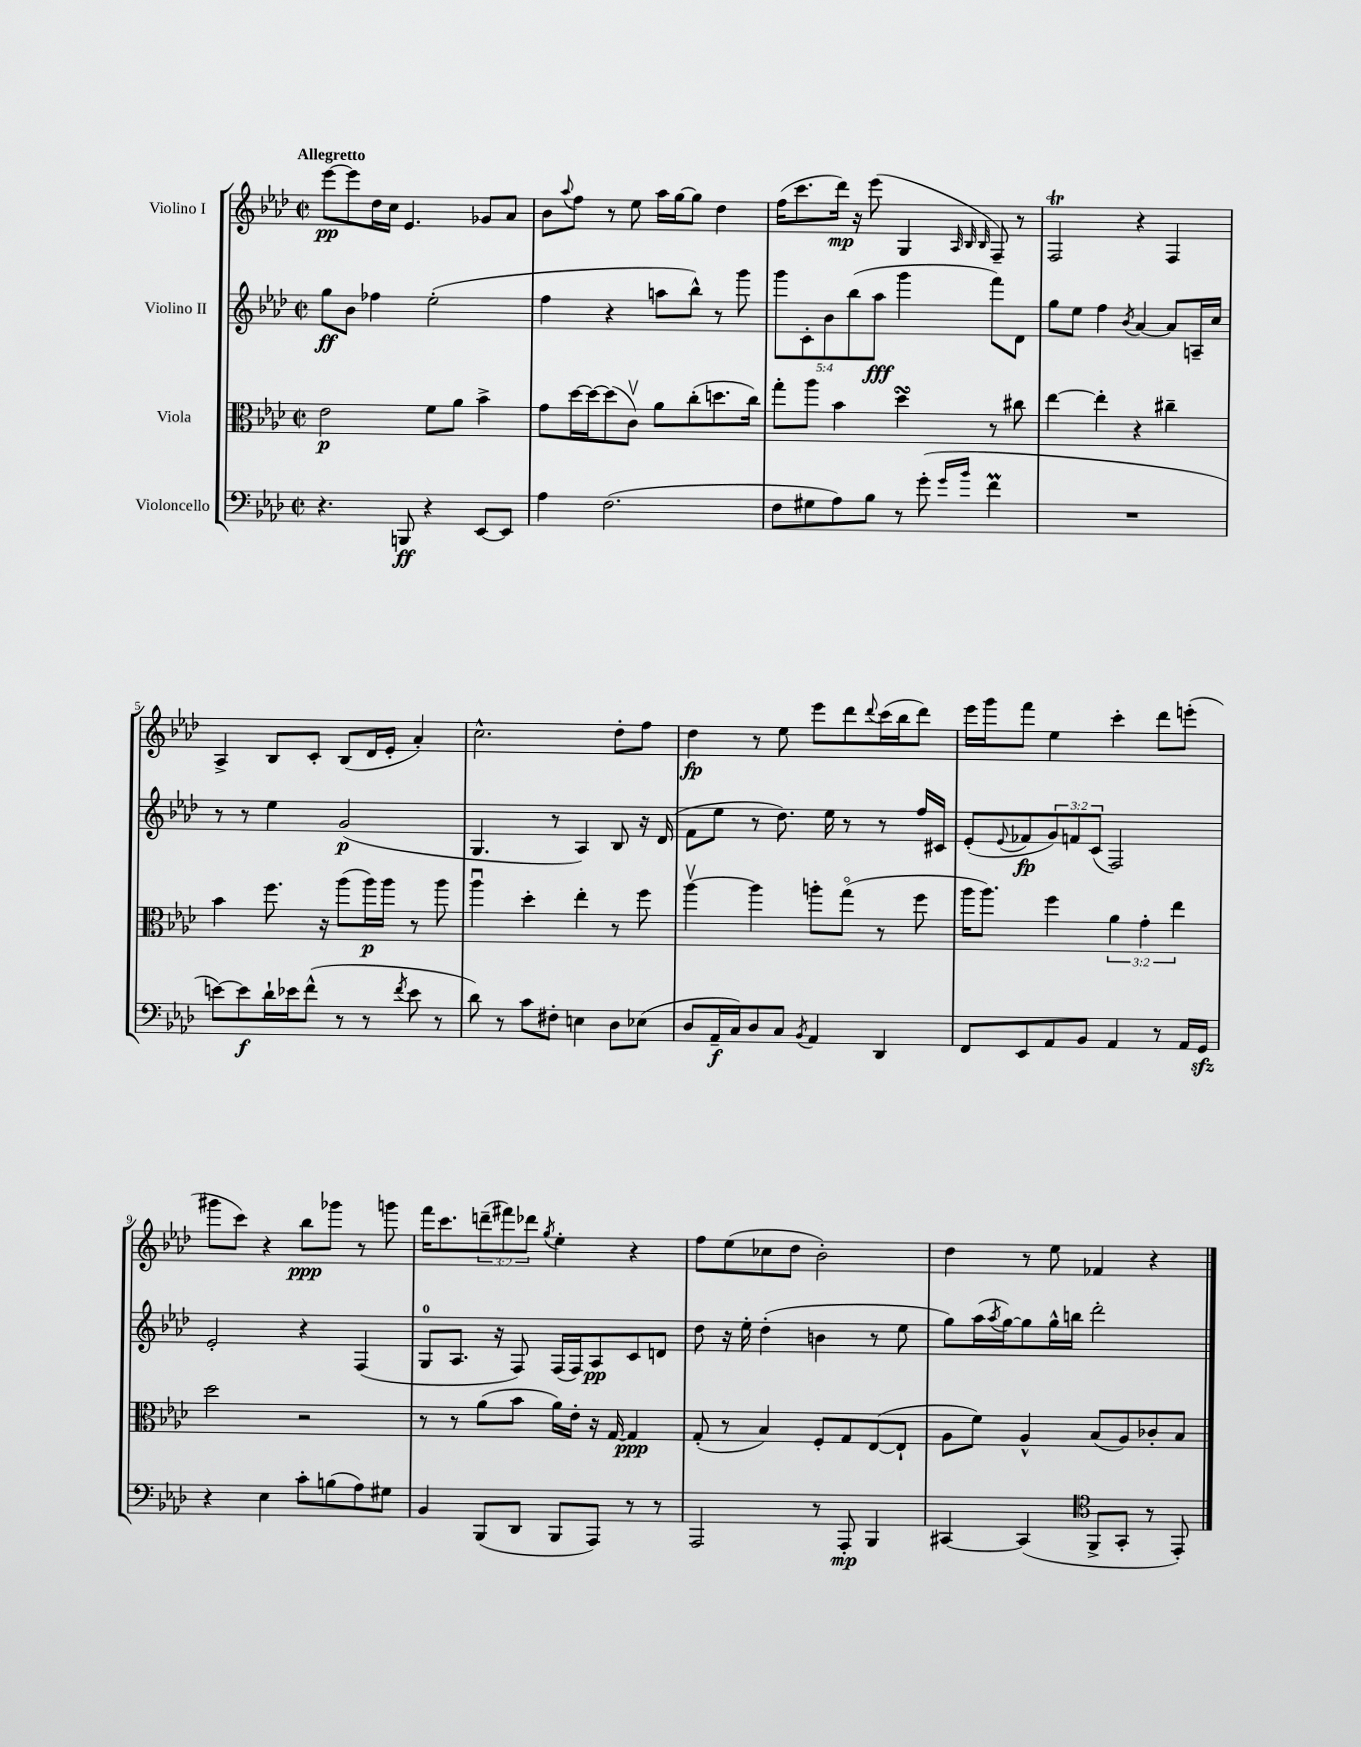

**kern	**kern	**kern	**kern
*staff4	*staff3	*staff2	*staff1
*clefF4	*clefC3	*clefG2	*clefG2
*k[b-e-a-d-]	*k[b-e-a-d-]	*k[b-e-a-d-]	*k[b-e-a-d-]
*M2/2	*M2/2	*M2/2	*M2/2
*met(c|)	*met(c|)	*met(c|)	*met(c|)
4.r	2e-	8gg	[8eee-
.	.	8b-	8eee-]
.	.	4ff-	16dd-
.	.	.	16cc
8BBB	.	.	4.e-
4r	8f	(2ee-'	.
.	8a-	.	.
[8EE-	4b-^	.	8g-
8EE-]	.	.	8a-
=	=	=	=
4A-	8g	4ff	8b-
.	.	.	8qqaa-
.	[16dd-	.	8ff
.	16dd-_	.	.
(2.F	(8dd-]	4r	8r
.	8cv)	.	8ee-
.	8a-	8aa	16aa-
.	.	.	[16gg
.	(8cc'	8bb-^^)	8gg]
.	8.dd	8r	4dd-
.	.	8ggg	.
.	16cc)	.	.
=	=	=	=
8F	8gg'	10ggg	(16ff
.	.	.	8.ccc
.	.	10c'	.
8G#	8aa-	.	.
.	.	10b-	.
8A-)	4b-	.	16ddd-)
.	.	(10bb-	.
.	.	.	16r
8B-	.	.	(8eee-
.	.	10aa-	.
8r	4dd-	4ggg	4G
(8g'	.	.	.
.	.	.	32qqA-
16qqg	.	.	32qqB-
16qqb-	.	.	32qqB-
4f	8r	8fff)	8F~)
.	8cc#	8d-	8r
=	=	=	=
1r	[4ee-	8gg	2F
.	.	8ee-	.
.	4ee-']	4ff	.
.	.	8qb-	.
.	4r	[4a-	4r
.	4cc#~	8a-]	4F
.	.	16A~	.
.	.	16cc	.
=	=	=	=
[8e)	4b-	8r	4A-^
8e]	.	8r	.
16d-`	8.ff	4ee-	8B-
16e-	.	.	.
(8f^^	.	.	8c'
.	16r	.	.
8r	(8aa-	(2g	(8B-
8r	16aa-)	.	16d-
.	16aa-	.	16e-'
8qf	.	.	.
8e-	8r	.	4a-')
8r	8aa-	.	.
=	=	=	=
8d-)	4aa-u	4.G	2.cc^^
8r	.	.	.
8c	4dd-'	.	.
8F#'	.	8r	.
4E	4ee-'	4A-)	.
8D-	8r	8B-	8dd-'
(8E-	8ff	16r	8ff
.	.	(16d-	.
=	=	=	=
8D-	[4aa-v	8f	4dd-
16AA-~	.	8ee-	.
16C)	.	.	.
8D-	4aa-]	8r	8r
8C	.	8.dd-)	8ee-
8qBB-	.	.	.
4AA-	8aa'	.	8eee-
.	.	16ee-	.
.	(8ggo	8r	8ddd-
.	.	.	8qqddd-
4DD-	8r	8r	(16ccc
.	.	.	16bb-
.	8ff	16ff	8ddd-)
.	.	16c#	.
=	=	=	=
8FF	16aa-	(8e-'	16eee-
.	8.aa-)	.	16ggg
.	.	8qqe-	.
8EE-	.	8f-	8fff
8AA-	4ff	12g)	4ee-
.	.	12f	.
8BB-	.	.	.
.	.	(12c	.
4AA-	6a-	2F)	4ccc'
.	6g'	.	.
8r	.	.	8ddd-
.	6ee-	.	.
16AA-	.	.	(8eee'
16GG	.	.	.
=	=	=	=
4r	2dd-	2e-'	8ggg#
.	.	.	8ccc)
4E-	.	.	4r
8c'	2r	4r	8bb-
(8B	.	.	8ggg-
8A-)	.	(4F	8r
8G#	.	.	8ggg
=	=	=	=
4BB-	8r	8G	16fff
.	.	.	8.ccc
.	8r	8.A-	.
(8BBB-	(8a-	.	(12ddd~
.	.	16r	.
.	.	.	12fff#)
8DD-	8b-	8F)	.
.	.	.	12ddd-
.	.	.	8qgg
8BBB-	16a-)	(16F	4ee-'
.	16e-'	16F)	.
8AAA-)	16r	8A-	.
.	[16G	.	.
8r	4G]	8c	4r
8r	.	8d	.
=	=	=	=
2AAA-	(8G'	8dd-	8ff
.	8r	16r	(8ee-
.	.	16ee-'	.
.	4B-)	(4dd-'	8cc-
.	.	.	8dd-
8r	8F'	4b	2b-')
8AAA-'	8G	.	.
4BBB-	([8E-	8r	.
.	8E-`]	8ee-	.
=	=	=	=
[4CC#	8A-	8gg)	4dd-
.	8f)	(16aa-	.
.	.	8qaa-	.
.	.	[16gg)	.
(4CC#]	4A-^^	8gg]	8r
.	.	16gg^^	8ee-
.	.	16bb	.
*clefC4	*	*	*
8FF^	(8B-	2ddd-'	4f-
8GG'	8A-)	.	.
8r	8c-'	.	4r
8EE-')	8B-	.	.
==	==	==	==
*-	*-	*-	*-
